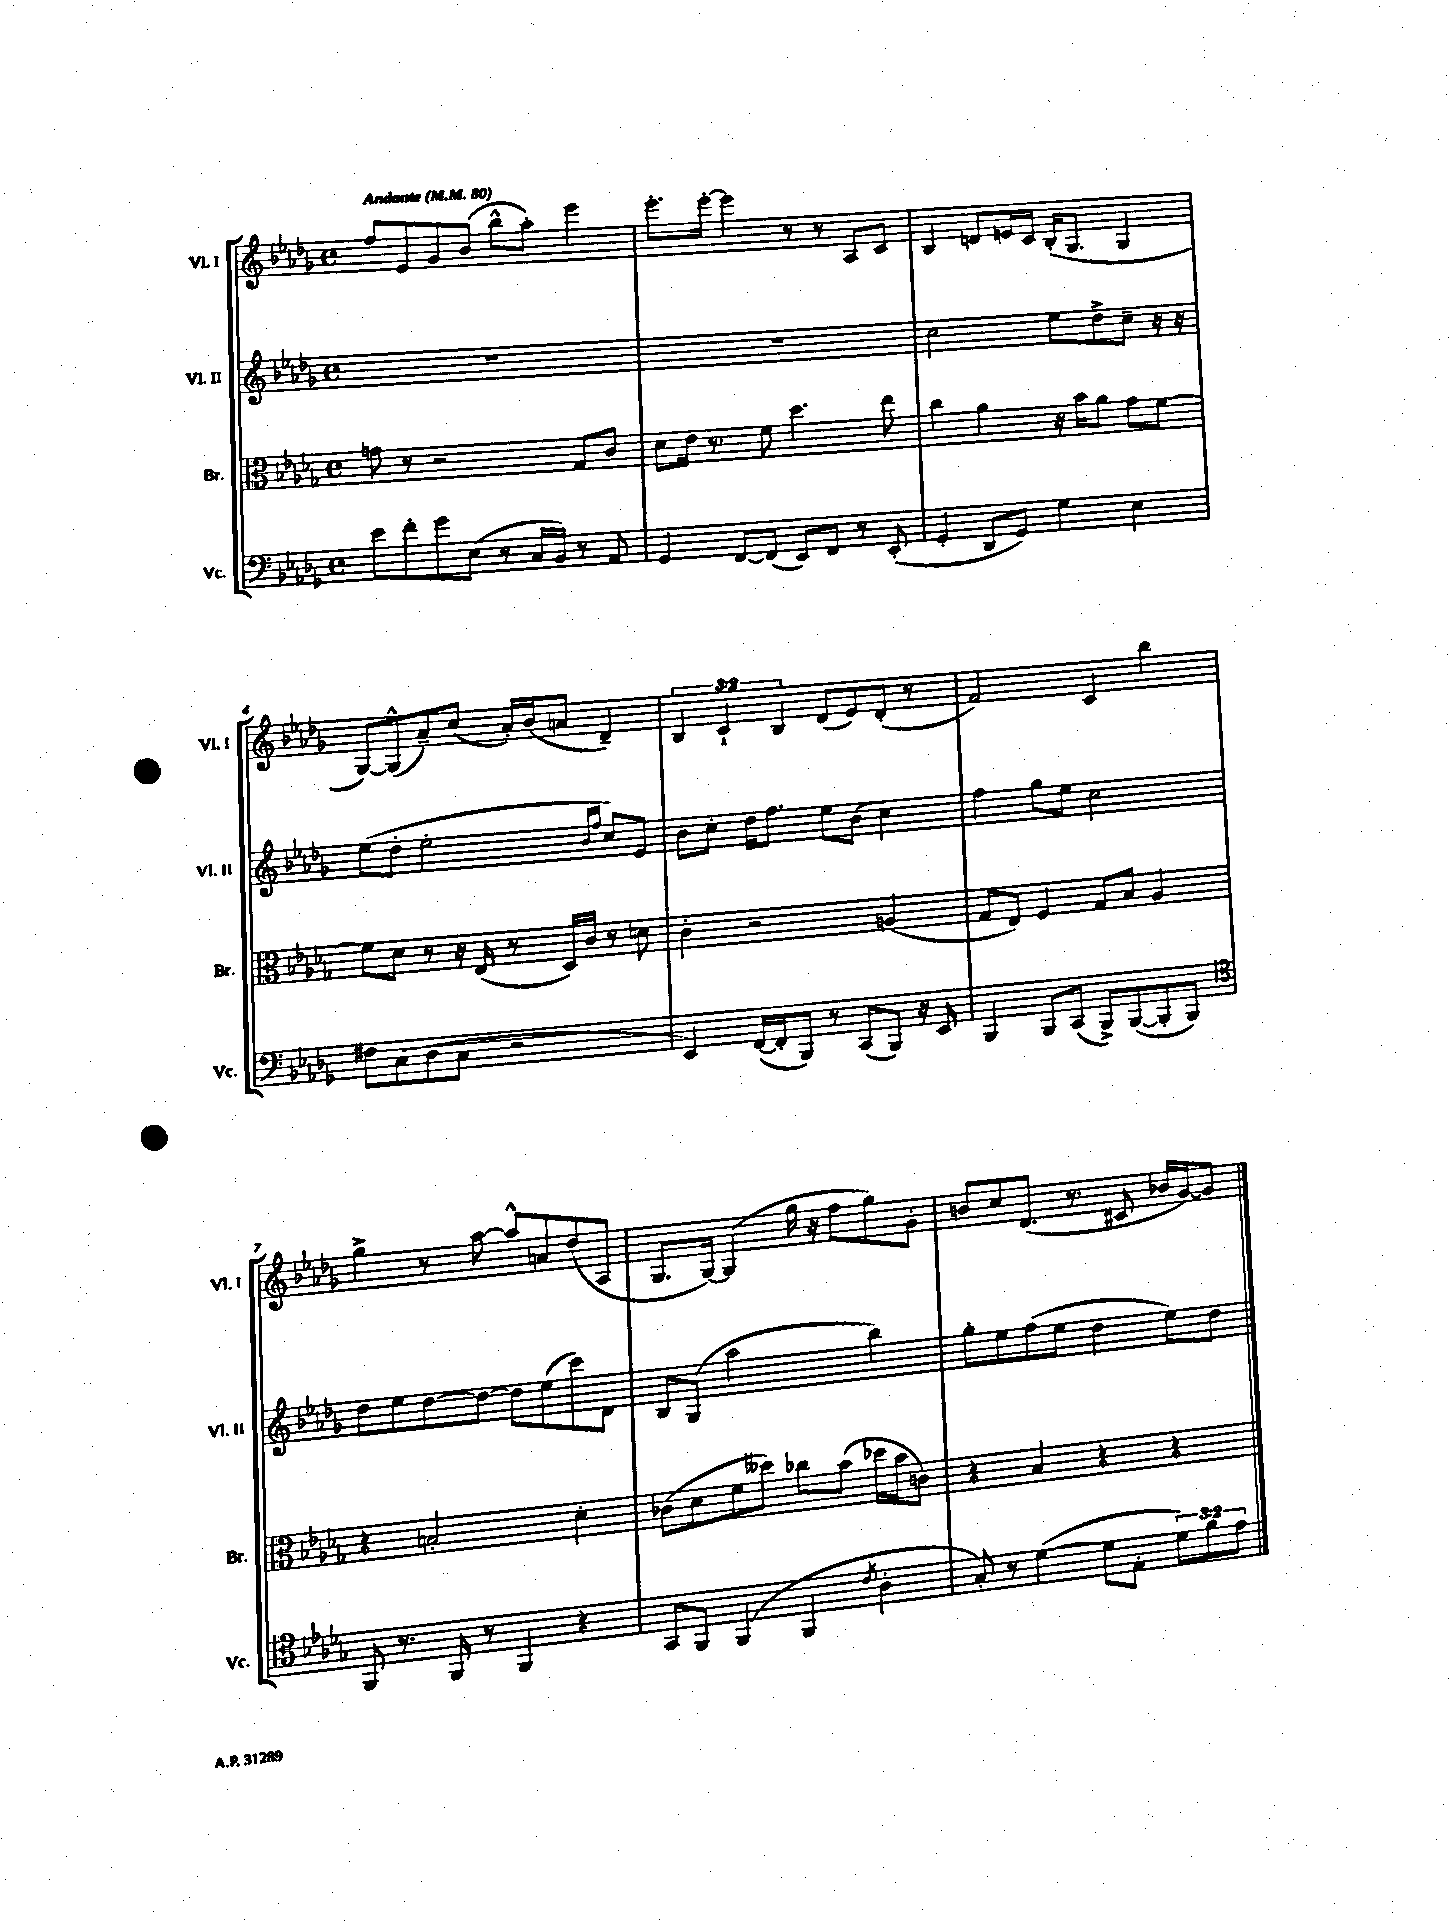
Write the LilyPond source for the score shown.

<<
\new StaffGroup <<
\new Staff = "s0" \with { instrumentName = "Vl. I" shortInstrumentName = "Vl. I" } {
    \clef treble \key des \major \defaultTimeSignature \time 4/4 \override Staff.TupletNumber.text = #tuplet-number::calc-fraction-text \tempo "Andante" 4 = 80
    f''8 ees'8 ges'8 bes'8( bes''8-^ aes''8-.) ees'''4 |
    ees'''8.-. ees'''16~-. ees'''4 r8 r8 aes8 c'8 |
    bes4 d'8 e'16 c'16 bes16-.( ges8. ges4 |
    ges8~) ges8-^( aes'8--) c''8( aes'16-.) bes'16( a'8 des'4--) |
    \tuplet 3/2 { bes4 c'4-! bes4 } des'8( ees'8) des'8-.( r8 |
    f'2) c'4 bes''4 |
    ges''4-> r8 aes''8~ aes''8-^ a'8 des''8( aes8 |
    ges8. ges16~) ges4( ges''16 r16 f''8 ges''8) ges'8-. |
    b'8 c''8 des'8.( r8. cis'8 bes'16 ges'16~) ges'8 \bar "|." |
}
\new Staff = "s1" \with { instrumentName = "Vl. II" shortInstrumentName = "Vl. II" } {
    \clef treble \key des \major \defaultTimeSignature \time 4/4
    r1 |
    R1 |
    c''2 ees''8 des''8-> c''8-- r16 r16 |
    ees''8( des''8-. ees''2-. \grace { bes'16 f''16 } c''8) ees'8 |
    bes'8 c''8-. des''16 f''8. ees''8 bes'8( c''4) |
    f''4 ges''8 ees''8 c''2 |
    des''8 ees''8 des''8~ des''8~ des''8 ees''8( c'''8) des'8 |
    bes8 ges8( aes''2 bes''4) |
    ges''8-. ees''8 f''8( ees''8 des''4 ees''8) des''8 \bar "|." |
}
\new Staff = "s2" \with { instrumentName = "Br." shortInstrumentName = "Br." } {
    \clef alto \key des \major \defaultTimeSignature \time 4/4
    g'8 r8 r2 ges8 c'8 |
    des'8 ees'16 r8. f'8 des''4. ees''8 |
    c''4 aes'4 r16 bes'16 aes'8 ges'8 f'8~ |
    f'8 des'8 r8 r16 ees16( r8 des16) c'16 r8 d'8 |
    c'4-. r2 a4( |
    ges8 ees8) f4 ges8 bes8 aes4 |
    r4 b2-. des'4-. |
    ces'8( des'8 f'8 deses''8) ces''8 bes'8( des''16 bes'16 c'8) |
    r4 bes4 r4 r4 \bar "|." |
}
\new Staff = "s3" \with { instrumentName = "Vc." shortInstrumentName = "Vc." } {
    \clef bass \key des \major \defaultTimeSignature \time 4/4 \override Staff.TupletNumber.text = #tuplet-number::calc-fraction-text
    ees'8 f'8-. ges'8 ees8( r8 c16 bes,16) r8 aes,8 |
    ges,4 f,8~ f,8( ees,8) f,8 r8 ees,8-.( |
    ges,4-. des,8 ges,8) ges4 ees4 |
    fis8 c8( des8 c8 r2 |
    ees,4) f,16~( f,16-. bes,,8) r8 c,8( bes,,8) r16 ees,16 |
    bes,,4 bes,,8 c,8( bes,,8->) bes,,8~( bes,,8-. bes,,8) |
    \clef tenor f,8 r8. f,16 r8 f,4 r4 |
    ges,8 f,8 f,4( f,4 \acciaccatura { c'8 } aes4-. |
    ges8-.) r8 des'4~( des'8 ees8-. \tuplet 3/2 { des'8) f'8 ees'8 } \bar "|." |
}
>>
>>
